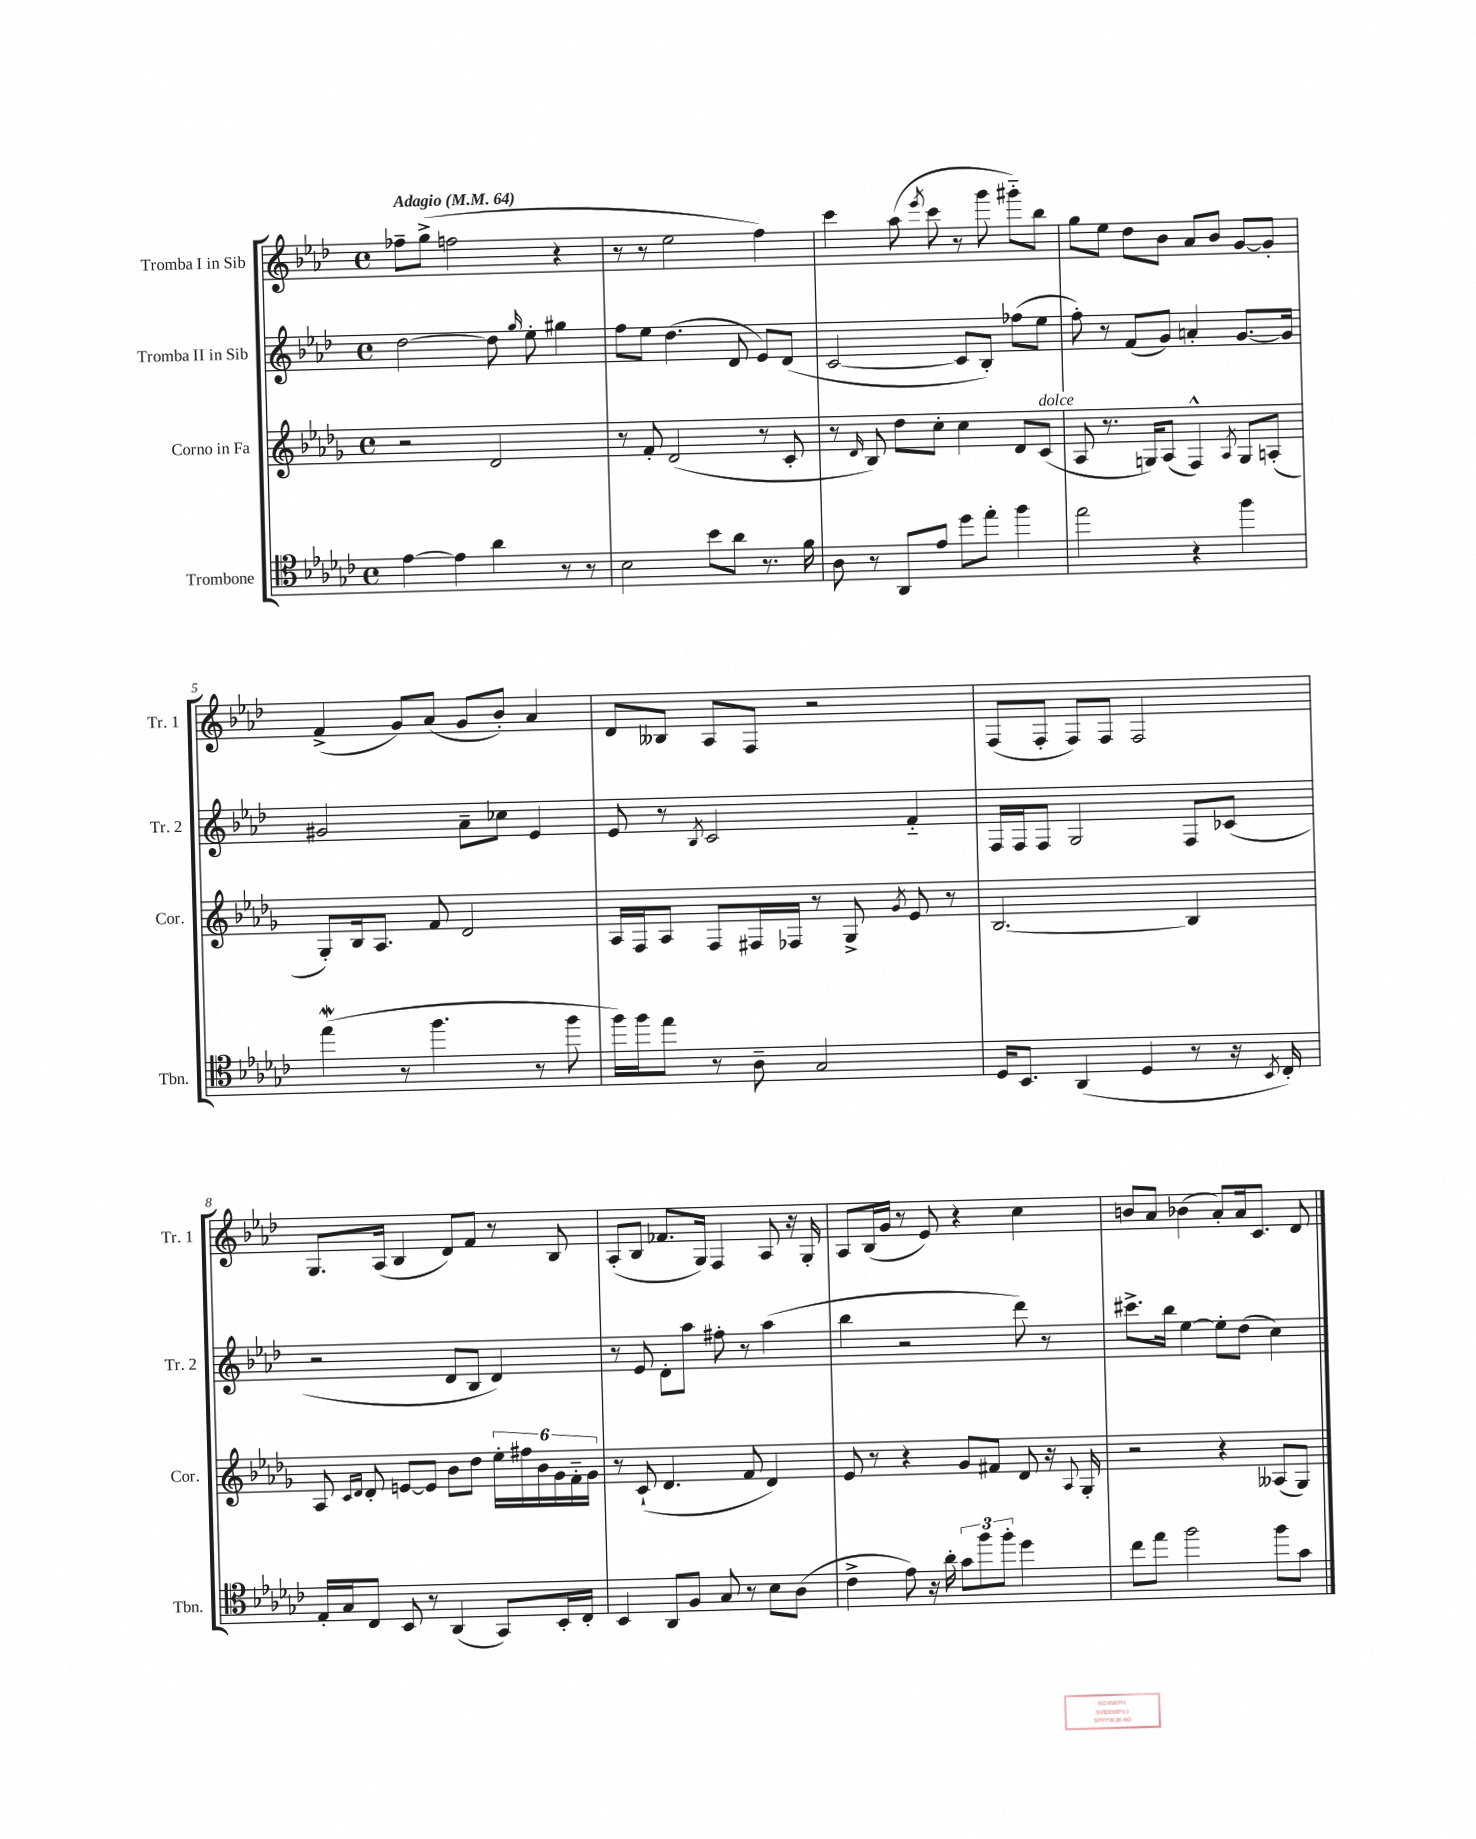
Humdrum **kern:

**kern	**kern	**kern	**kern
*part4	*part3	*part2	*part1
*staff4	*staff3	*staff2	*staff1
*I"Trombone	*I"Corno in Fa	*I"Tromba II in Sib	*I"Tromba I in Sib
*I'Tbn.	*I'Cor.	*I'Tr. 2	*I'Tr. 1
*clefC4	*clefG2	*clefG2	*clefG2
*k[b-e-a-d-g-c-]	*k[b-e-a-d-g-]	*k[b-e-a-d-]	*k[b-e-a-d-]
*M4/4	*M4/4	*M4/4	*M4/4
*met(c)	*met(c)	*met(c)	*met(c)
*MM64	*MM64	*MM64	*MM64
=1	=1	=1	=1
!	!	!	!LO:TX:a:B:t=Adagio
[4e-\	2r	[2dd-\	8ff-X~\L
.	.	.	(8gg^\J
4e-\]	.	.	2ffn\
4a-\	2d-/	8dd-\]	.
.	.	16qqgg/	.
.	.	8ee-'\	.
8r	.	4gg#X\	4r
8r	.	.	.
=2	=2	=2	=2
2B-\	8r	8ff\L	8r
.	8f'/	8ee-\J	8r
.	(2d-/	(4.dd-\	2ee-\
8b-\L	.	.	.
8a-\J	.	8d-/	.
8.r	8r	8e-/L)	4ff\)
.	8c'/	(8d-/J	.
16f\	.	.	.
=3	=3	=3	=3
8A-\	8r	[2c/	4ccc\
.	16qqd-/	.	.
8r	8B-/)	.	.
8AA-/L	8dd-\L	.	(8aa-\
.	.	.	8qeee-/
8e-/J	8cc'\J	.	8ccc\
8dd-\L	4cc\	8c/L]	8r
8ee-'\J	.	8B-'/J)	8ggg\
4ff\	8d-/L	(8ff-X\L	8ggg#X\L)
!	!LO:TX:a:i:t=dolce	!	!
.	(8c/J	8ee-\J	8bb-\J
=4	=4	=4	=4
2ee-\	8A-/	8ff'\)	8gg\L
.	8.r	8r	8ee-\J
.	.	(8f/L	8dd-\L
.	16Gn/KL)	.	.
.	(8A-/J	8g/J)	8b-\J
4r	4F^^/)	4an'/	8a-/L
.	.	.	8b-/J
.	8qA-/	.	.
4ff\	8G/L	[8.g/L	[8g/L
.	(8An'/J	.	8g'/J]
.	.	16g/Jk]	.
!!LO:LB:g=z
=5	=5	=5	=5
(4ee-W\	8G-'/L)	2g#X/	(4f^/
.	16B-/k	.	.
.	8.A-/J	.	.
8r	.	.	8g/L)
4.ff\	8f/	.	(8a-/J
.	2d-/	8a-~\L	8g/L
.	.	8cc-X\J	8b-'/J)
8r	.	4e-/	4a-/
8ff\	.	.	.
=6	=6	=6	=6
16ff\LL)	16A-/LL	8e-/	8d-/L
16ff\J	16F/J	.	.
8ee-\J	8A-/J	8r	8B--X/J
.	.	8qB-/	.
8r	8F/L	2c/	8A-/L
8A-~\	16F#X/L	.	8F/J
.	16F-X/JJ	.	.
2G-/	8r	.	2r
.	8G-^/	.	.
.	8qg-/	.	.
.	8e-/	4f/	.
.	8r	.	.
=7	=7	=7	=7
16D-/KL	[2.B-/	16F/LL	(8F/L
8.BB-/J	.	16F/J	.
.	.	8F/J	8F'/J
(4AA-/	.	2G/	8F/L)
.	.	.	8F/J
4D-/	.	.	2F/
8r	4B-/]	8F/L	.
16r	.	(8c-X/J	.
8qBB-/	.	.	.
16C-'/)	.	.	.
!!LO:LB:g=z
=8	=8	=8	=8
16E-'/LL	8A-/	2r	8.G/L
16G-/J	.	.	.
.	16qqc/LL	.	.
.	16qqd-/JJ	.	.
8C-/J	8d-'/	.	.
.	.	.	(16A-/Jk
8BB-/	[8en/L	.	4B-/
8r	8e/J]	.	.
(4AA-/	8b-\L	8d-/L	8d-/L)
.	8dd-\J	8B-/J	8f/J
8GG-/L)	24ee-'\LL	4d-/)	8r
.	24ff#X\	.	.
.	24b-\	.	.
16BB-'/L	24g-\	.	8B-/
.	24f\	.	.
16C-'/JJ	.	.	.
.	24g-\JJ	.	.
=9	=9	=9	=9
4BB-/	8r	8r	(8A-'/L
.	(8c`/	8e-/	8B-/J
8AA-/L	4.d-/	8d-'\L	8.f-X/L
8F/J	.	8aa-\J	.
.	.	.	16G/Jk)
8G-/	.	8ff#X'\	4F/
8r	8f/	8r	.
8B-\L	4d-/)	(4aa-\	8A-/
(8A-\J	.	.	16r
.	.	.	16G'/
=10	=10	=10	=10
4c-^\	8e-/	4bb-\	8A-/L
.	8r	.	(16B-/L
.	.	.	16g/JJ
8e-\)	4r	2r	8r
16r	.	.	8e-/)
16a-'\	.	.	.
12g-\L	8g-/L	.	4r
12ff\	.	.	.
.	8f#X/J	.	.
12ff'\J	.	.	.
4dd-\	8d-/	8ddd-\)	4cc\
.	16r	8r	.
.	8qqA-/	.	.
.	16G-'/	.	.
=11	=11	=11	=11
8cc-\L	2r	8.ccc#X^\L	8bn/L
8ee-\J	.	.	8a-/J
.	.	16bb-\Jk	.
2ff\	.	[4ee-\	(4b-X\
.	4r	8ee-'\L]	8a-'/L)
.	.	(8dd-\J	16a-/k
.	.	.	8.c/J
8ff\L	(8A--X/L	4cc\)	.
8g-\J	8G-/J)	.	8d-/
==	==	==	==
*-	*-	*-	*-
